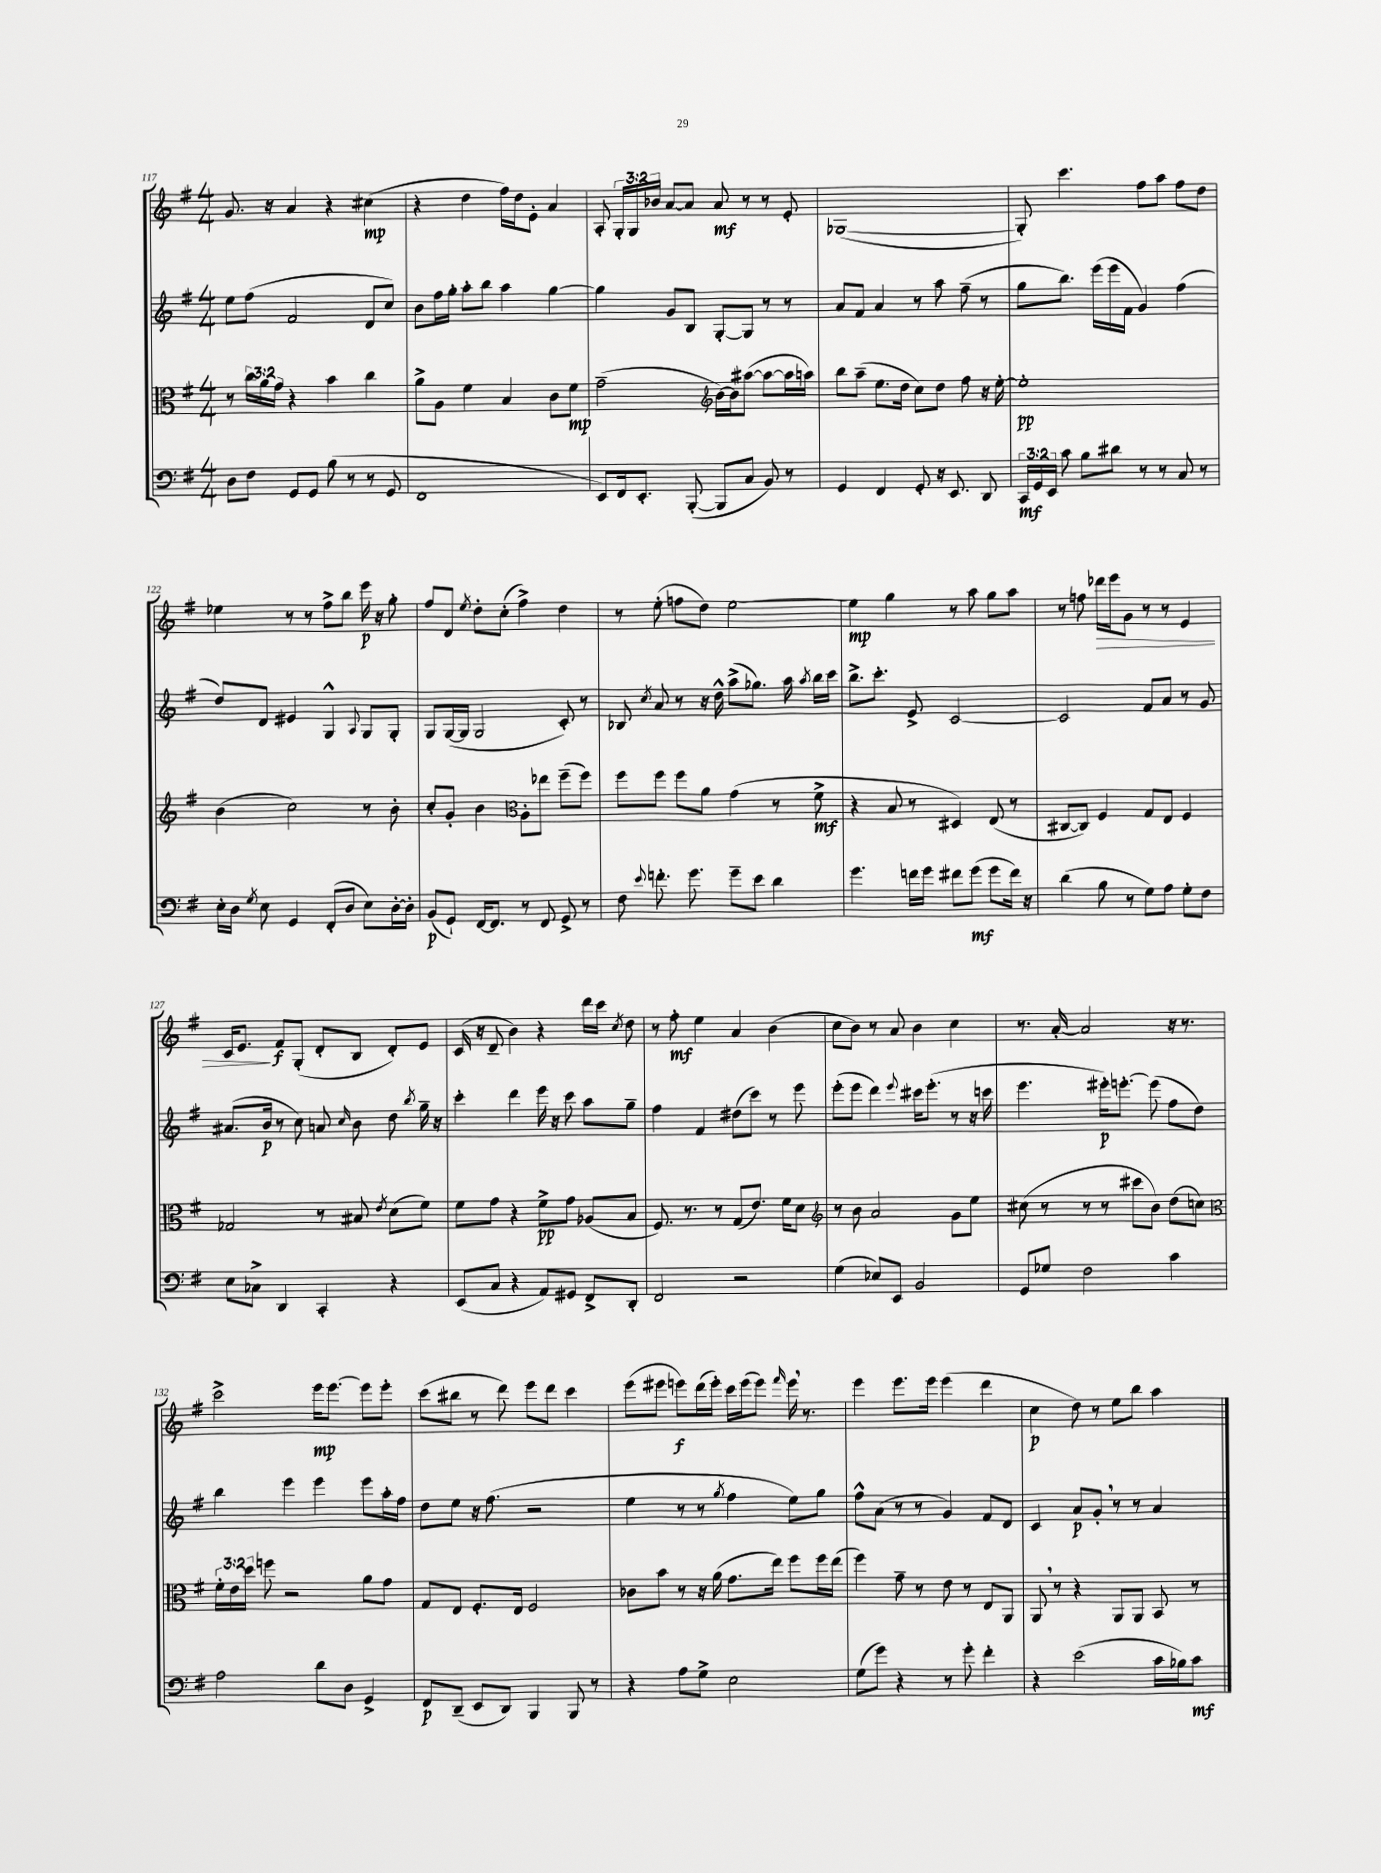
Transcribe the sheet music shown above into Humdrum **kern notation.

**kern	**kern	**kern	**kern
*staff4	*staff3	*staff2	*staff1
*clefF4	*clefC3	*clefG2	*clefG2
*k[f#]	*k[f#]	*k[f#]	*k[f#]
*M4/4	*M4/4	*M4/4	*M4/4
8D	8r	8ee	8.g
8F#	24cc	(8ff#	.
.	24a	.	.
.	.	.	16r
.	24g	.	.
8GG	4r	2f#	4a
8GG	.	.	.
(8B	4b	.	4r
8r	.	.	.
8r	4cc	8d	(4cc#
8GG	.	8cc)	.
=	=	=	=
1FF#	8a^	8b	4r
.	8A	16ff#	.
.	.	16gg'	.
.	4f#	8aa'	4dd
.	.	8bb	.
.	4B	4aa	16ff#)
.	.	.	16dd
.	.	.	8e'
.	8c	[4gg	4a
.	8f#	.	.
=	=	=	=
8EE)	(2g~	4gg]	8A'
16FF#	.	.	24G'
.	.	.	24G
8.EE'	.	.	.
.	.	.	24b-
.	.	8g	[8a
([8BBB'	.	8B	8a]
*	*clefG2	*	*
8BBB]	[16b)	[8G'	8a
.	16b]	.	.
8C	([8aa#	8G]	8r
8BB)	8aa#_	8r	8r
8r	16aa#]	8r	8e'
.	16aa)	.	.
=	=	=	=
4GG	8bb	8a	([1G-
.	(8aa~	8f#	.
4FF#	8.ee	4a	.
.	16dd	.	.
8GG'	8cc)	8r	.
16r	8dd	8aa	.
8.EE	.	.	.
.	8ff#	(8ff#~	.
8DD	16r	8r	.
.	[16ee'	.	.
=	=	=	=
24CC	1ee']	8gg	8G-'])
24GG	.	.	.
24EE	.	.	.
8c	.	8.bb)	4.ccc
8B	.	.	.
.	.	(16eee	.
8d#	.	16eee	.
.	.	16f#	.
8r	.	4g)	8ff#
8r	.	.	8aa
8C	.	(4ff#	8ff#
8r	.	.	8dd
=	=	=	=
16E'	(4b	8dd)	4ee-
16D	.	.	.
8qG	.	.	.
8E	.	8d	.
4GG	2cc)	4e#	8r
.	.	.	8r
(8FF#'	.	4G^^	8ff#^
8D	.	.	8bb
.	.	8qqA	.
8E)	8r	8G	16eee
.	.	.	16r
[16D'	8b'	8G'	8gg'
16D']	.	.	.
=	=	=	=
(8BB	8cc'	8G	8ff#
8GG`)	8g'	([16G	8d
.	.	16G]	.
.	.	.	8qee
[16FF#	4b	2G	8dd'
8.FF#]	.	.	.
.	.	.	(8cc'
*	*clefC3	*	*
8r	8A'	.	4ff#^)
8FF#	8ee-	.	.
8GG^	(8ff#~	8c')	4dd
8r	8ff#)	8r	.
=	=	=	=
8F#	8ff#	8B-	8r
8qqe	.	8qcc	.
8.f'	8ff#	8a	(8ee'
.	8ff#	8r	8ff
8.g	.	.	.
.	8a	16r	8dd)
.	.	16dd^^	.
8g~	(4g	(8aa^	[2ee
8e	.	8.gg-)	.
4d	8r	.	.
.	.	16aa	.
.	.	8qaa	.
.	8f#^	16bb	.
.	.	16ccc	.
=	=	=	=
4.g	4r	8.bb^	4ee]
.	.	8.ccc'	.
.	8B	.	4gg
16f	8r	8e^	.
16g	.	.	.
8f#	4D#)	[2c	8r
(8g	.	.	8aa
8g	(8E	.	8gg
16f#)	8r	.	8aa
16r	.	.	.
=	=	=	=
(4d	[8C#	2c]	8r
.	8C#])	.	8ff
8B	4F#	.	16ddd-
.	.	.	16eee
8r	.	.	8g
8G)	8G	8f#	8r
8A	8E	8a	8r
8G'	4F#	8r	4e
8F#	.	8g	.
=	=	=	=
8E	2G-	(8.a#	16c
.	.	.	8.e
8C-^	.	.	.
.	.	16b	.
4DD	.	8r	8f#
.	.	8cc)	(8G'
4CC'	8r	8a	8d'
.	.	16qqcc	.
.	8B#	8b	8B
.	8qe	.	.
4r	(8d	8dd	8d')
.	.	8qbb	.
.	8f#)	16gg~	8e
.	.	16r	.
=	=	=	=
(8EE	8f#	4ccc'	(16c
.	.	.	16r
8C	8g	.	8d~
4r	4r	4ddd	4b)
8AA)	8f#^	16eee	4r
.	.	16r	.
8GG#	8g	8ccc	.
8FF#^	(8A-	8aa	16ddd
.	.	.	16ccc
.	.	.	8qcc
8DD'	8B	8gg~	8dd
=	=	=	=
2FF#	8.F#)	4ff#	8r
.	.	.	8ff#'
.	8.r	.	.
.	.	4f#	4ee
.	8r	.	.
2r	(8G	(8dd#	4a
.	8.e)	8ccc)	.
.	.	8r	(4b
.	16f#	.	.
.	8d	8eee	.
=	=	=	=
*	*clefG2	*	*
(4G	8r	(8eee'	8cc
.	8b	8eee	8b)
8E-)	2a	4ddd)	8r
8EE	.	.	8a
.	.	8qqeee	.
2BB	.	16ccc#	4b
.	.	(8.eee'	.
.	8g	8r	4cc
.	8ee	16r	.
.	.	16ccc	.
=	=	=	=
8GG	(8cc#	4.eee	8.r
8G-	8r	.	.
.	.	.	[16a'
2F#	8r	.	2a]
.	8r	16eee#')	.
.	.	[8.eee'	.
.	8ccc#	.	.
.	8b)	(8eee]	.
4c	(8dd	8ff#	16r
.	.	.	8.r
.	8cc)	8dd)	.
=	=	=	=
*	*clefC3	*	*
2A	24f#'	4bb	2ccc^
.	24e	.	.
.	24dd	.	.
.	8ff	.	.
.	2r	4eee	.
8d	.	4eee	16eee
.	.	.	[8.eee
8D	.	.	.
4GG^	8a	8eee	8eee]
.	8g	16aa'	8eee'
.	.	16ff#	.
=	=	=	=
8FF#	8G	8dd	(8ccc
(8DD~	8E	8ee	8bb#
8EE	8.F#'	16r	8r
.	.	(8.ff#	.
8DD)	.	.	8ddd)
.	16E	.	.
4BBB	2F#	2r	8eee
.	.	.	8ddd
8BBB	.	.	4ccc
8r	.	.	.
=	=	=	=
4r	8c-	4ee	(8eee
.	8b	.	8eee#
8A	8r	8r	8eee)
8G^	16r	8r	(16ddd
.	(16a	.	16eee')
.	.	8qgg	.
2E	8.g	4ff#	16ccc
.	.	.	(16eee
.	.	.	8eee)
.	16ee)	.	.
.	.	.	16qqfff#
.	8ff#	8ee)	16eee
.	.	.	8.r
.	16ff#	8gg	.
.	(16ee	.	.
=	=	=	=
(8G	4ff#)	8ff#^^	4eee
8g)	.	(8a	.
4r	8g~	8r	8.eee
.	8r	8r	.
.	.	.	16eee
8r	8e	4g)	(4eee
8g'	8r	.	.
4f#'	8E	8f#	4ddd
.	8AA	8d	.
=	=	=	=
4r	8AA	4c	4cc
.	8r	.	.
(2e	4r	8a	8dd)
.	.	8g'	8r
.	8AA	8r	8ee
.	8AA	8r	8bb
16c	8BB	4a	4aa
16B-)	.	.	.
8c	8r	.	.
==	==	==	==
*-	*-	*-	*-
